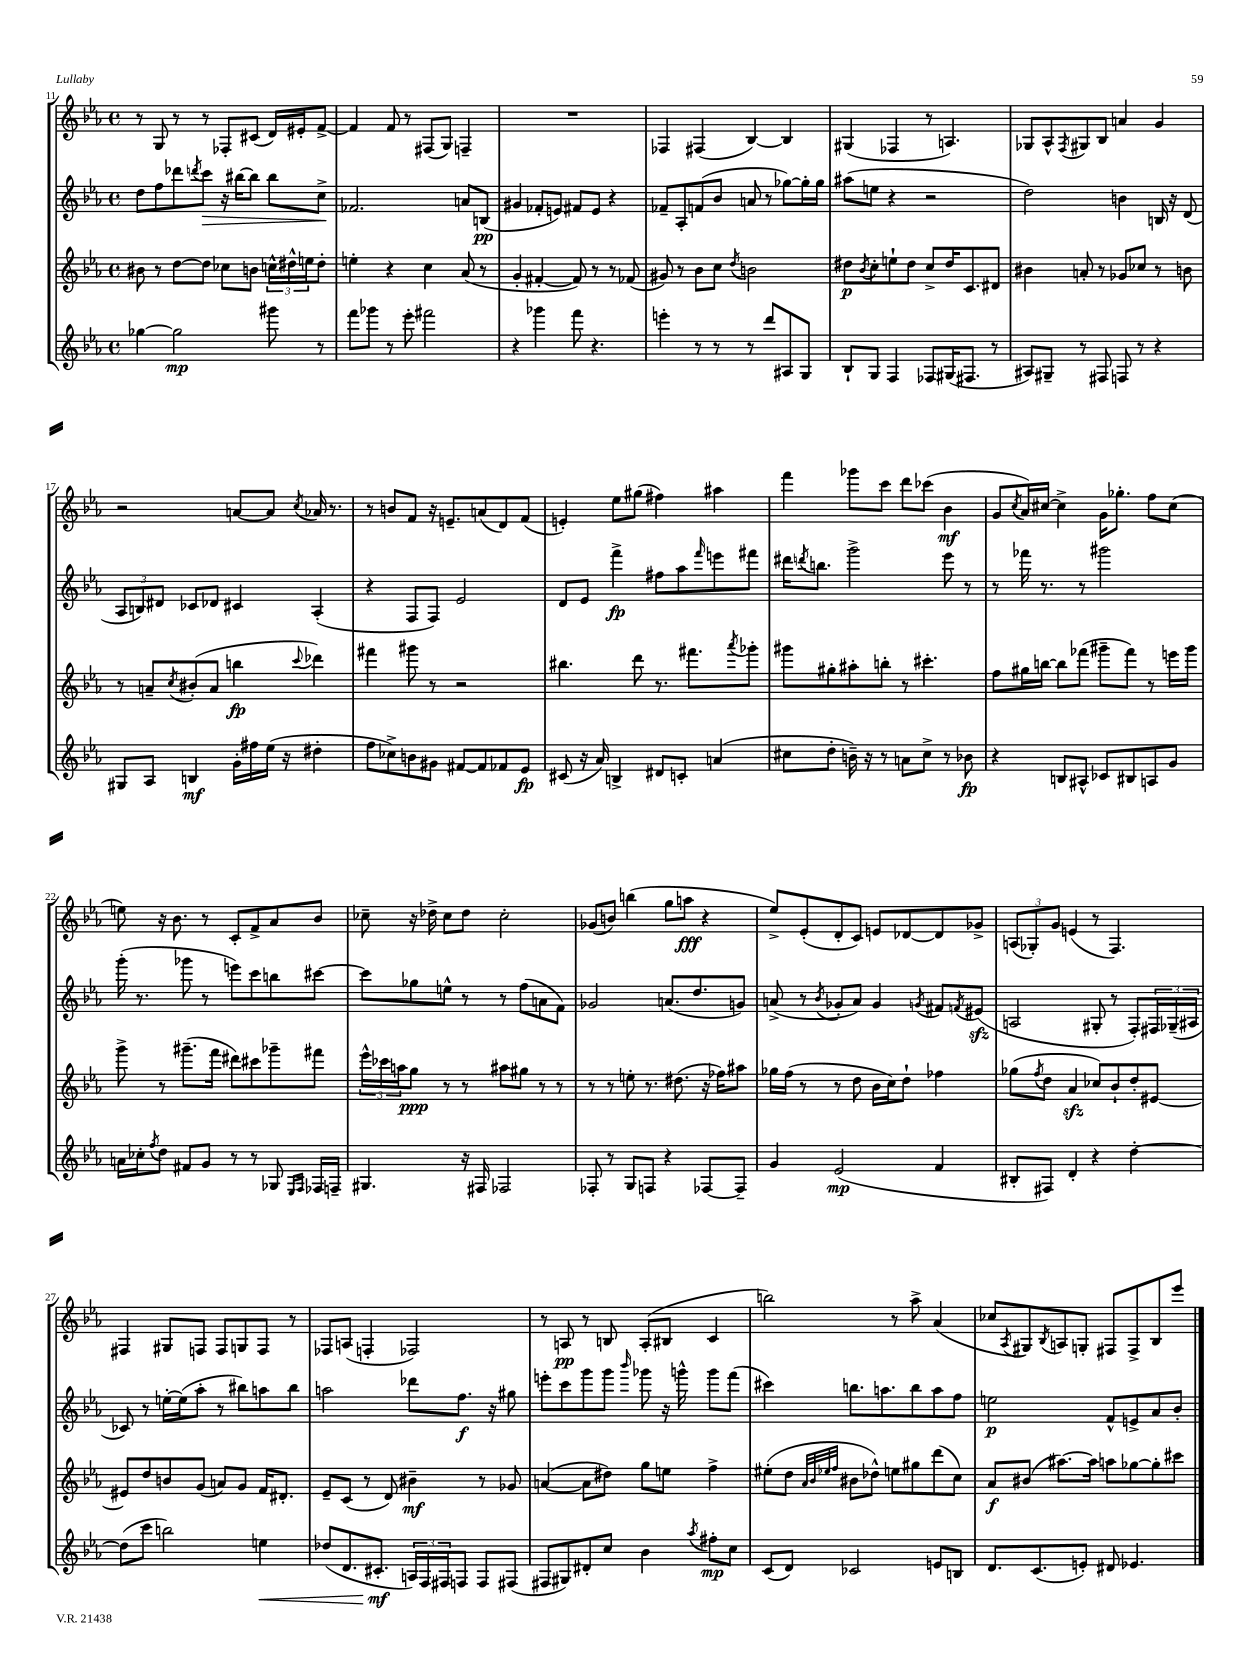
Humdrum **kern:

**kern	**dynam	**kern	**dynam	**kern	**dynam	**kern	**dynam
*part4	*part4	*part3	*part3	*part2	*part2	*part1	*part1
*staff4	*staff4	*staff3	*staff3	*staff2	*staff2	*staff1	*staff1
*clefG2	*	*clefG2	*	*clefG2	*	*clefG2	*
*k[b-e-a-]	*	*k[b-e-a-]	*	*k[b-e-a-]	*	*k[b-e-a-]	*
*M4/4	*	*M4/4	*	*M4/4	*	*M4/4	*
*met(c)	*	*met(c)	*	*met(c)	*	*met(c)	*
=11	=11	=11	=11	=11	=11	=11	=11
[4gg-X\	.	8b#X\	.	8dd\L	.	8r	.
.	.	8r	.	8ff\	.	8G/	.
2gg-\]	mp	[8dd\L	.	8ddd-X\	.	8r	.
.	.	.	.	8qdddn/	.	.	.
!	!	!	!	!	!LO:HP:b	!	!
.	.	8dd\J]	.	8ccc\J	>	8r	.
.	.	8cc-X\L	.	16r	.	8F-X'/L	.
.	.	.	.	[16bb#X\KL	.	.	.
.	.	8bn\J	.	8bb#\J]	.	(8c#X/J	.
8ggg#X\	.	24ccn^^\LL	.	8bb#\L	.	16d/LL)	.
.	.	24dd#X^^\	.	.	.	.	.
.	.	.	.	.	.	16e#X'/J	.
.	.	24een\J	.	.	.	.	.
8r	.	8dd#'\J	.	8cc^\J	.	[8f^/J	.
.	.	.	.	.	]	.	.
=12	=12	=12	=12	=12	=12	=12	=12
8fff\L	.	4een'\	.	2.f-X/	.	4f/]	.
8ggg-X\J	.	.	.	.	.	.	.
8r	.	4r	.	.	.	8f/	.
8eee-'\	.	.	.	.	.	8r	.
2fff#X\	.	4cc\	.	.	.	(8F#X/L	.
.	.	.	.	.	.	8G/J)	.
.	.	(8a-/	.	8an/L	.	4Fn~/	.
.	.	8r	.	(8Bn/J	pp	.	.
=13	=13	=13	=13	=13	=13	=13	=13
4r	.	4g'/	.	4g#X/	.	1r	.
4ggg-X\	.	[4f#X'/	.	8f-X'/L	.	.	.
.	.	.	.	8en/J)	.	.	.
8fff\	.	8f#/])	.	8f#X/L	.	.	.
4.r	.	8r	.	8e/J	.	.	.
.	.	8r	.	4r	.	.	.
.	.	(8f-X/	.	.	.	.	.
=14	=14	=14	=14	=14	=14	=14	=14
4eeen'\	.	8g#X/)	.	8f-X~/L	.	4F-X/	.
.	.	8r	.	8A-'/	.	.	.
8r	.	8b-\L	.	(8fn/	.	(4F#X/	.
8r	.	8cc\J	.	8b-/J	.	.	.
.	.	8qdd/	.	.	.	.	.
8r	.	2bn\	.	8an/	.	[4B-/)	.
8ddd/L	.	.	.	8r	.	.	.
8A#X/	.	.	.	[8gg-X\L)	.	4B-/]	.
8G/J	.	.	.	16gg-'\L]	.	.	.
.	.	.	.	16gg-\JJ	.	.	.
=15	=15	=15	=15	=15	=15	=15	=15
8B-`/L	.	8dd#X\L	p	(8aa#X\L	.	(4G#X/	.
.	.	8qb-/	.	.	.	.	.
8G/J	.	8cc'\	.	8een\J	.	.	.
4F/	.	8een`\	.	4r	.	4F-X/	.
.	.	8dd#\J	.	.	.	.	.
8F-X/L	.	8cc^/L	.	2r	.	8r	.
(16G#X/K	.	16dd#/K	.	.	.	4.An/)	.
8.F#X/J	.	8.c/	.	.	.	.	.
8r	.	8d#X/J	.	.	.	.	.
=16	=16	=16	=16	=16	=16	=16	=16
8A#X/L)	.	4b#X\	.	2dd\)	.	8G-X/L	.
8G#X~/J	.	.	.	.	.	8A-^^/	.
.	.	.	.	.	.	8qF/	.
8r	.	8an'/	.	.	.	8G#X/	.
8F#X/	.	8r	.	.	.	8B-/J	.
8Fn/	.	8g-X/L	.	4bn\	.	4an/	.
8r	.	8cc-X/J	.	.	.	.	.
4r	.	8r	.	16Bn/	.	4g/	.
.	.	.	.	16r	.	.	.
.	.	8bn\	.	(8d/	.	.	.
!!LO:LB:g=z
=17	=17	=17	=17	=17	=17	=17	=17
8G#X/L	.	8r	.	12A-/L	.	2r	.
.	.	.	.	12Bn/)	.	.	.
8A-/J	.	8an~/L	.	.	.	.	.
.	.	.	.	12d#X/J	.	.	.
.	.	8qcc/	.	.	.	.	.
4Bn/	mf	(8b#X'/	.	8c-X/L	.	.	.
.	.	8a/J	.	8d-X/J	.	.	.
16g'\LL	.	4bbn\	fp	4c#X/	.	[8an/L	.
16ff#X\	.	.	.	.	.	.	.
(16ee-\JJ	.	.	.	.	.	8a/J]	.
16r	.	.	.	.	.	.	.
.	.	8qqccc/	.	.	.	8qcc/	.
4dd#X'\	.	4ddd-X\)	.	(4A-'/	.	16a-X/	.
.	.	.	.	.	.	8.r	.
=18	=18	=18	=18	=18	=18	=18	=18
8ff\L	.	4fff#X\	.	4r	.	8r	.
8cc-X^\)	.	.	.	.	.	8bn/L	.
8bn\	.	8ggg#X\	.	8F/L	.	8f/J	.
8g#X\J	.	8r	.	8F/J)	.	16r	.
.	.	.	.	.	.	8.en~/L	.
[8f#X/L	.	2r	.	2e-/	.	.	.
8f#/]	.	.	.	.	.	(8an/	.
8f-X/	.	.	.	.	.	8d/)	.
8e-/J	fp	.	.	.	.	(8f/J	.
=19	=19	=19	=19	=19	=19	=19	=19
(8c#X/	.	4.bb#X\	.	8d/L	.	4en'/)	.
16r	.	.	.	8e-/J	.	.	.
16a-/)	.	.	.	.	.	.	.
4Bn^/	.	.	.	4fff^\	fp	8ee-\L	.
.	.	8ddd\	.	.	.	(8gg#X\J	.
8d#X/L	.	8.r	.	8ff#X\L	.	4ff#X\)	.
8cn'/J	.	.	.	8aa-\	.	.	.
.	.	8.fff#X\L	.	.	.	.	.
.	.	.	.	16qqfff/	.	.	.
(4an/	.	.	.	8eeen\	.	4aa#X\	.
.	.	8qaaa-/	.	.	.	.	.
.	.	8ggg-X'\J	.	8fff#X\J	.	.	.
=20	=20	=20	=20	=20	=20	=20	=20
8cc#X\L	.	8ggg#X\L	.	16ddd#X\KL	.	4fff\	.
.	.	.	.	8qdddn/	.	.	.
.	.	.	.	8.bbn\J	.	.	.
8dd'\J	.	8gg#X'\	.	.	.	.	.
16bn~\)	.	8aa#X'\	.	2ggg^\	.	8ggg-X\L	.
16r	.	.	.	.	.	.	.
8r	.	8bbn'\J	.	.	.	8ccc\J	.
8an\L	.	8r	.	.	.	8ddd\L	.
8cc#^\J	.	4.ccc#X'\	.	.	.	(8ccc-X\J	.
8r	.	.	.	8eee-\	.	4b-\	mf
8b-X\	fp	.	.	8r	.	.	.
=21	=21	=21	=21	=21	=21	=21	=21
4r	.	8ff\L	.	8r	.	8g/L	.
.	.	.	.	.	.	8qcc/	.
.	.	16gg#X\L	.	16fff-X\	.	16a-/L)	.
.	.	[16bbn\JJ	.	8.r	.	[16cc#X/JJ	.
8Bn/L	.	8bb\L]	.	.	.	4cc#^\]	.
8A#X^^/J	.	(8fff-X\J	.	8r	.	.	.
8c-X/L	.	8ggg#X~\L	.	2ggg#X\	.	16g\KL	.
.	.	.	.	.	.	8.gg-X'\J	.
8B#X/	.	8fff-\J)	.	.	.	.	.
8An/	.	8r	.	.	.	8ff\L	.
8g/J	.	16eeen\LL	.	.	.	(8cc#\J	.
.	.	16ggg#\JJ	.	.	.	.	.
!!LO:LB:g=z
=22	=22	=22	=22	=22	=22	=22	=22
16an\LL	.	8ggg^\	.	(16ggg'\	.	8een\)	.
16cc-X'\J	.	.	.	8.r	.	.	.
8qff/	.	.	.	.	.	.	.
8dd\J	.	8r	.	.	.	16r	.
.	.	.	.	.	.	8.b-\	.
8f#X/L	.	(8.ggg#X~\L	.	8ggg-X\	.	.	.
8g/J	.	.	.	8r	.	8r	.
.	.	16fff\Jk	.	.	.	.	.
8r	.	8ddd#X\L)	.	8eeen\L)	.	8c'/L	.
8r	.	8ccc#X\	.	8ccc\	.	8f^/	.
8G-X/	.	8ggg-X~\	.	8bbn\	.	8a-/	.
16qqE-/LL	.	.	.	.	.	.	.
16qqF/JJ	.	.	.	.	.	.	.
16F-X/LL	.	8fff#X\J	.	[8ccc#X\J	.	8b-/J	.
16Fn~/JJ	.	.	.	.	.	.	.
=23	=23	=23	=23	=23	=23	=23	=23
4.G#X/	.	24eee-^^\LL	.	8ccc#\L]	.	8cc-X~\	.
.	.	24ccc-X\	.	.	.	.	.
.	.	24aan\J	.	.	.	.	.
.	.	8gg\J	ppp	8gg-X\	.	16r	.
.	.	.	.	.	.	16dd-X^\	.
.	.	8r	.	8een^^\J	.	8cc-\L	.
16r	.	8r	.	8r	.	8dd-\J	.
16F#X/	.	.	.	.	.	.	.
2F-X/	.	8aa#X\L	.	8r	.	2cc-'\	.
.	.	8gg#X\J	.	(8ff\L	.	.	.
.	.	8r	.	8an\	.	.	.
.	.	8r	.	8f\J)	.	.	.
=24	=24	=24	=24	=24	=24	=24	=24
8F-X'/	.	8r	.	2g-X/	.	(8g-X/L	.
8r	.	8r	.	.	.	8bn/J)	.
8G/L	.	8een'\	.	.	.	(4bbn\	.
8Fn/J	.	8.r	.	.	.	.	.
4r	.	.	.	(8.an/L	.	8gg\L	.
.	.	(8.dd#X\	.	.	.	.	.
.	.	.	.	.	.	8aan\J	fff
.	.	.	.	8.dd/	.	.	.
[8F-X/L	.	16r	.	.	.	4r	.
.	.	16ff-X\KL)	.	.	.	.	.
8F-~/J]	.	8aa#X\J	.	8gn/J)	.	.	.
=25	=25	=25	=25	=25	=25	=25	=25
4g/	.	16gg-X\LL	.	(8an^/	.	8ee-^/L)	.
.	.	(16ff\JJ	.	.	.	.	.
.	.	8r	.	8r	.	(8e-'/	.
.	.	.	.	8qb-/	.	.	.
(2e-/	mp	8r	.	8g-X'/L	.	8d'/	.
.	.	8dd\	.	8a/J)	.	8c/J)	.
.	.	16b-\LL	.	4g-/	.	8en/L	.
.	.	16cc\J)	.	.	.	.	.
.	.	8dd`\J	.	.	.	[8d-X/	.
.	.	.	.	8qgn/	.	.	.
4f/	.	4ff-X\	.	8f#X/L	.	8d-/]	.
.	.	.	.	8qfn/	.	.	.
.	.	.	.	(8e#Xzz/J	.	8g-X^/J	.
=26	=26	=26	=26	=26	=26	=26	=26
8B#X'/L	.	(8gg-X\L	.	2An/	.	(12An/L	.
.	.	.	.	.	.	12G-X'/)	.
.	.	8qff/	.	.	.	.	.
8F#X/J)	.	8dd\J	.	.	.	.	.
.	.	.	.	.	.	12g/J	.
4d'/	.	4a-zz/	.	.	.	(4en/	.
4r	.	8cc-X/L)	.	8G#X'/	.	8r	.
.	.	8b-`/	.	8r	.	4.F/)	.
[4dd'\	.	8dd'/	.	8F'/L)	.	.	.
.	.	[8e#X/J	.	24F#X/L	.	.	.
.	.	.	.	(24G-X~/	.	.	.
.	.	.	.	24A#X/JJ	.	.	.
!!LO:LB:g=z
=27	=27	=27	=27	=27	=27	=27	=27
(8dd\L]	.	8e#X/L]	.	8c-X/)	.	4F#X/	.
8ccc\J	.	8dd/	.	8r	.	.	.
2bbn\)	.	8bn/	.	[16een'\LL	.	8G#X/L	.
.	.	.	.	(16ee\J]	.	.	.
.	.	(8g/J	.	8aa-'\J	.	8Fn/J	.
.	.	8an/L)	.	8r	.	8F/L	.
.	.	8g/J	.	8bb#X\L)	.	8Gn/	.
!	!LO:HP:b	!	!	!	!	!	!
4een\	<	16f/KL	.	8aan\	.	8F/J	.
.	.	8.d#X'/J	.	.	.	.	.
.	.	.	.	8bb#\J	.	8r	.
=28	=28	=28	=28	=28	=28	=28	=28
(8dd-X/L	.	8e-~/L	.	2aan\	.	8F-X/L	.
8.d/	.	(8c/J	.	.	.	(8An/J	.
.	.	8r	.	.	.	4Fn'/	.
8.c#X'/J	mf	.	.	.	.	.	.
.	.	8d/)	.	.	.	.	.
24An/LL)	[	4b#X~\	mf	8ddd-X\L	.	2F-X/)	.
24F/	.	.	.	.	.	.	.
24F#X/J	.	.	.	.	.	.	.
8Fn/J	.	.	.	8.ff\J	f	.	.
8F/L	.	8r	.	.	.	.	.
.	.	.	.	16r	.	.	.
(8F#X/J	.	8g-X/	.	8gg#X\	.	.	.
=29	=29	=29	=29	=29	=29	=29	=29
8F#X/L	.	([4an/	.	8eeen'\L	.	8r	.
8G#X/)	.	.	.	8ccc\	.	8An/	pp
8d#X'/	.	8a\L]	.	8ggg\	.	8r	.
8cc/J	.	8dd#X\J)	.	8ggg\J	.	8Bn/	.
.	.	.	.	16qqbbb-/	.	.	.
4b-\	.	8gg\L	.	8ggg-X\	.	(8A'/L	.
.	.	8een\J	.	16r	.	8B#X/J	.
.	.	.	.	16gggn^^\	.	.	.
8qaa-/	.	.	.	.	.	.	.
8ff#X'\L	mp	4ff^\	.	8ggg\L	.	4c/	.
8cc\J	.	.	.	(8fff\J	.	.	.
=30	=30	=30	=30	=30	=30	=30	=30
(8c/L	.	(8ee#X'\L	.	4ccc#X\)	.	2bbn\)	.
8d/J)	.	8dd\J	.	.	.	.	.
.	.	32qqa-/LLL	.	.	.	.	.
.	.	32qqb-/	.	.	.	.	.
.	.	32qqee-X/	.	.	.	.	.
.	.	32qqff/JJJ	.	.	.	.	.
2c-X/	.	8b#X\L	.	8.bbn\L	.	.	.
.	.	8dd-X^^\J)	.	.	.	.	.
.	.	.	.	8.aan\	.	.	.
.	.	8een\L	.	.	.	8r	.
.	.	8gg#X\	.	8bb\	.	8aa-^\	.
8en/L	.	(8ddd\	.	8aa\	.	(4a-/	.
8Bn/J	.	8cc\J)	.	8ff\J	.	.	.
=31	=31	=31	=31	=31	=31	=31	=31
8.d/L	.	8a-/L	f	2een\	p	8cc-X/L	.
.	.	.	.	.	.	8qA-/	.
.	.	(8b#X/J	.	.	.	8G#X/)	.
(8.c/	.	.	.	.	.	.	.
.	.	.	.	.	.	8qB-/	.
.	.	[8.aa#X\L)	.	.	.	8An/	.
8en'/J)	.	.	.	.	.	8Gn'/J	.
.	.	16aa#\Jk]	.	.	.	.	.
8d#X/	.	8aan\L	.	8f^^/L	.	8F#X/L	.
4.e-X/	.	[8gg-X\	.	8en^/	.	8F#^/	.
.	.	8gg-'\]	.	8a-/	.	8B-/	.
.	.	8ccc#X\J	.	8b-'/J	.	8eee-/J	.
==	==	==	==	==	==	==	==
*-	*-	*-	*-	*-	*-	*-	*-
